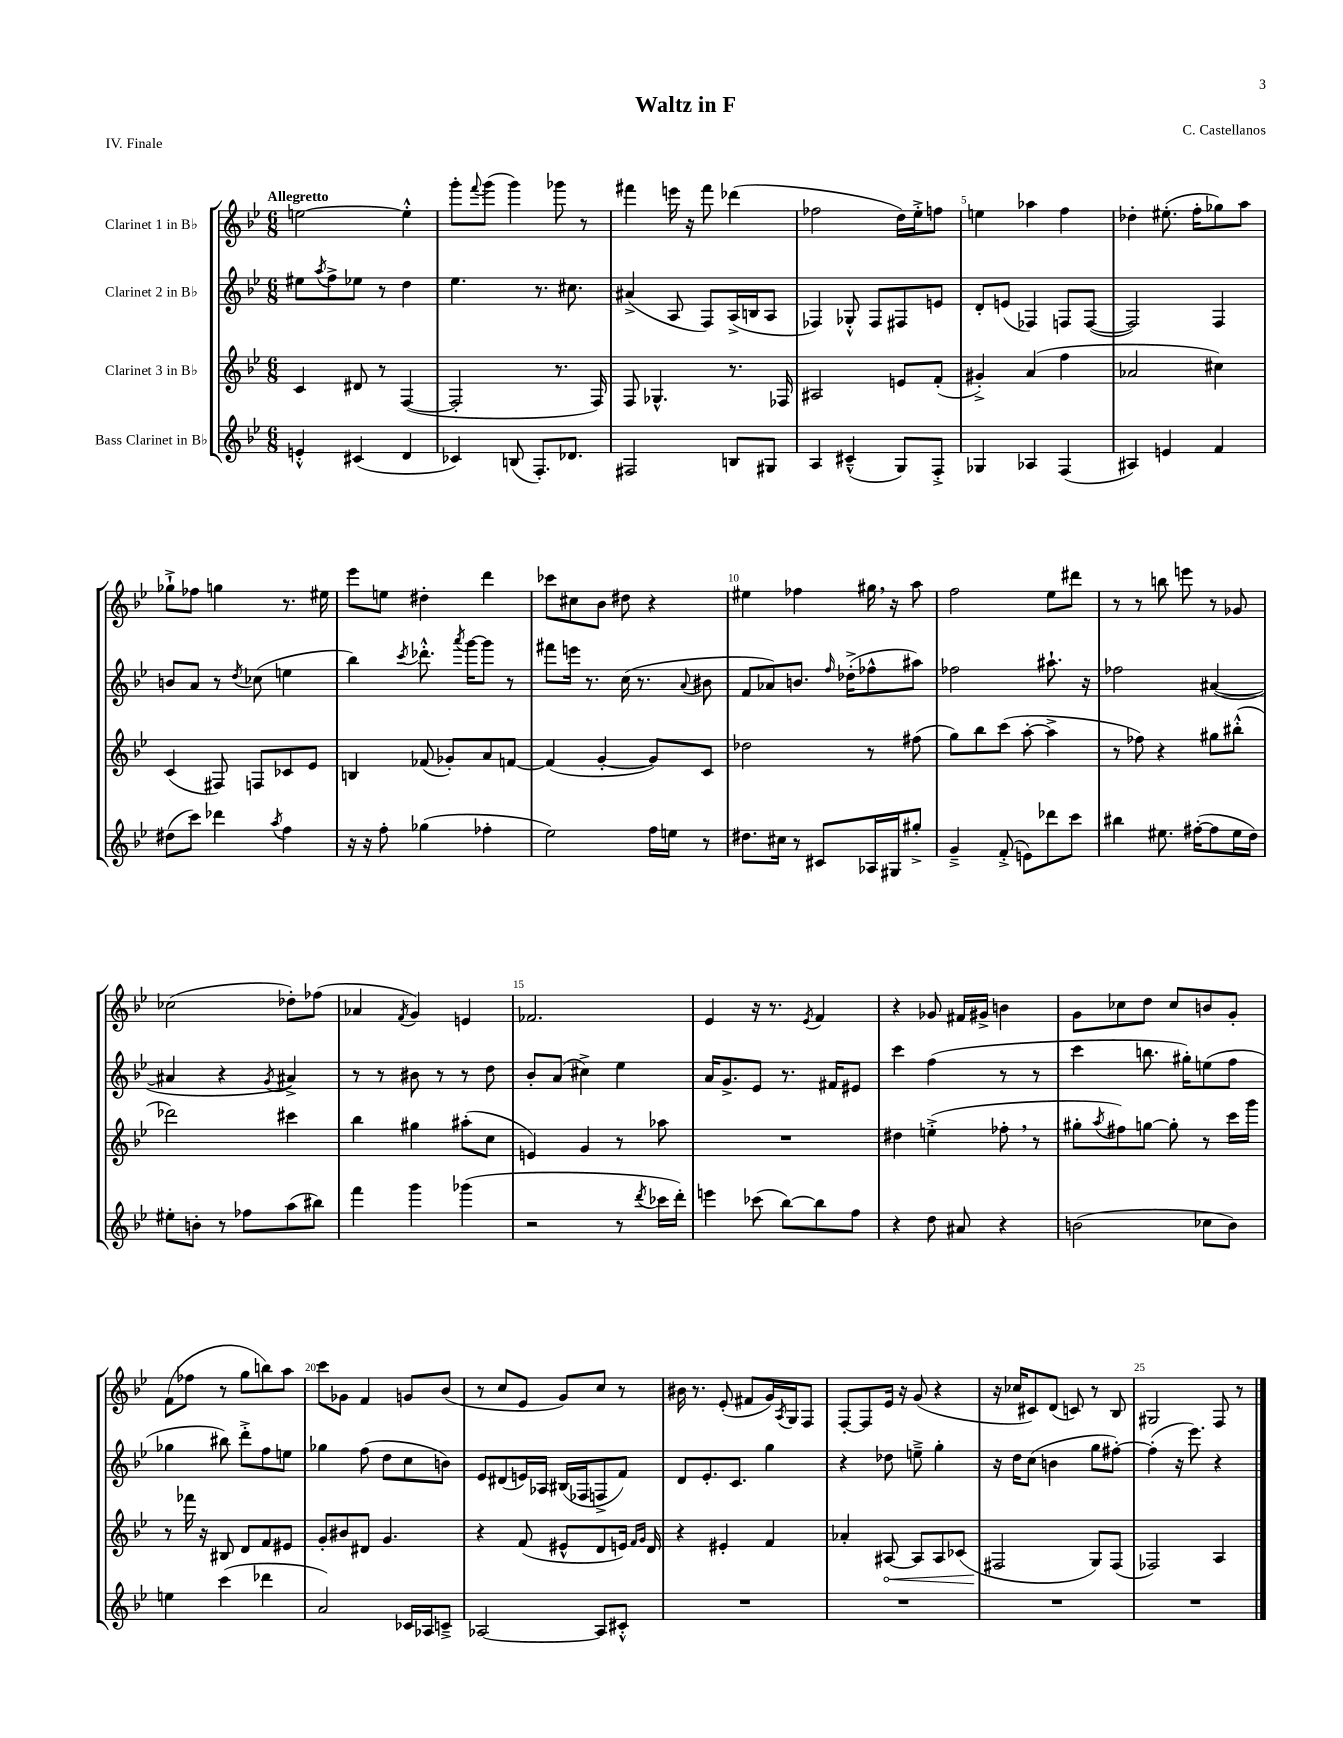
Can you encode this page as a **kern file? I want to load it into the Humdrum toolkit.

**kern	**kern	**kern	**kern
*staff4	*staff3	*staff2	*staff1
*clefG2	*clefG2	*clefG2	*clefG2
*k[b-e-]	*k[b-e-]	*k[b-e-]	*k[b-e-]
*M6/8	*M6/8	*M6/8	*M6/8
4e'^^/	4c/	8ee#\L	[2ee\
.	.	8qaa/	.
.	.	8ff^\	.
(4c#/	8d#/	8ee-\J	.
.	8r	8r	.
4d/	([4F/	4dd\	4ee'^^\]
=	=	=	=
4c-/)	2F'/]	4.ee-\	8ggg'\L
.	.	.	8qqfff/
.	.	.	(8ggg\J
(8B/	.	.	4ggg\)
8.F'/L)	.	8.r	.
.	8.r	.	8ggg-\
8.d-/J	.	8.cc#\	.
.	.	.	8r
.	16F/)	.	.
=	=	=	=
2F#/	8F/	(4a#^/	4fff#\
.	4.G-^^/	.	.
.	.	8A/	16eee\
.	.	.	16r
.	.	8F/L)	8fff#\
8B/L	8.r	(16A^/L	(4ddd-\
.	.	16B/J	.
8G#/J	.	8A/J	.
.	16F-/	.	.
=	=	=	=
4A/	2A#/	4F-/)	2ff-\
(4c#~^^/	.	8G-'^^/	.
.	.	8F-/L	.
8G/L)	8e/L	8F#/	16dd\LL)
.	.	.	16ee-'^\J
8F'^/J	(8f'/J	8e/J	8ff\J
=	=	=	=
4G-/	4g#'^/)	8d'/L	4ee\
.	.	(8e/J	.
4A-/	(4a/	4F-/)	4aa-\
(4F/	4ff\	8F/L	4ff\
.	.	([8F/J	.
=	=	=	=
4A#/)	2a-/	2F/])	4dd-'\
4e/	.	.	(8.ee#'\
.	.	.	16ff'\LK
4f/	4cc#\)	4F/	8gg-\)
.	.	.	8aa\J
=	=	=	=
(8dd#\L	(4c/	8b/L	8gg-`^\L
8ccc\J)	.	8a/J	8ff-\J
4ddd-\	8F#/)	8r	4gg\
.	.	8qdd/	.
.	8F/L	(8cc-\	.
8qaa/	.	.	.
4ff\	8c-/	4ee\	8.r
.	8e-/J	.	.
.	.	.	16ee#\
=	=	=	=
16r	4B/	4bb-\)	8eee-\L
16r	.	.	.
8ff'\	.	.	8ee\J
.	.	8qccc/	.
(4gg-\	(8f-/	8.ddd-'^^\	4dd#'\
.	8g-'/L)	.	.
.	.	8qaaa/	.
.	.	[16ggg\LK	.
4ff-'\	8a/	8ggg\]J	4ddd\
.	[8f/J	8r	.
=	=	=	=
2ee-\)	(4f/]	8fff#\L	8ccc-\L
.	.	16eee\Jk	8cc#\
.	.	8.r	.
.	[4g'/	.	8b-\J
.	.	(16cc\	8dd#\
.	.	8.r	.
16ff\LL	8g/]L)	.	4r
16ee\JJ	.	.	.
.	.	8qqa/	.
8r	8c/J	8b#\	.
=	=	=	=
8.dd#\L	2dd-\	8f/L	4ee#\
.	.	8a-/)	.
16cc#\Jk	.	.	.
8r	.	8.b/J	4ff-\
8c#/L	.	.	.
.	.	16qqff/	.
.	.	(16dd-'^\LK	.
16A-/L	8r	8ff-^^\	16gg#\
16G#/J	.	.	16r
8gg#'^/J	(8ff#\	8aa#\J)	8aa\
=	=	=	=
4g~^/	8gg\L)	2ff-\	2ff\
.	8bb-\	.	.
(8f'^/	(8ccc\J	.	.
8e\L)	[8aa'\	.	.
8ddd-\	4aa^\]	8.aa#`\	8ee-\L
8ccc\J	.	.	8ddd#\J
.	.	16r	.
=	=	=	=
4bb#\	8r	2ff-\	8r
.	8ff-\)	.	8r
8.ee#\	4r	.	8bb\
.	.	.	8eee\
([16ff#'\LK	.	.	.
8ff#\]	8gg#\L	([4a#/	8r
16ee#\L	(8bb#'^^\J	.	8g-/
16dd\JJ)	.	.	.
=	=	=	=
8ee#'\L	2ddd-\)	4a#/]	(2cc-\
8b'\J	.	.	.
8r	.	4r	.
8ff-\L	.	.	.
.	.	8qg/	.
(8aa\	4ccc#\	4a#^/)	8dd-'\L)
8bb#\J)	.	.	(8ff-\J
=	=	=	=
4fff\	4bb-\	8r	4a-/
.	.	8r	.
.	.	.	8qf/
4ggg\	4gg#\	8b#\	4g/)
.	.	8r	.
(4ggg-\	(8aa#'\L	8r	4e/
.	8cc\J	8dd\	.
=	=	=	=
2r	4e/)	8b-'/L	2.f-/
.	.	(8a/J	.
.	4g/	4cc#^\)	.
8r	8r	4ee-\	.
8qddd/	.	.	.
16ccc-\LL	8aa-\	.	.
16ddd'\JJ)	.	.	.
=	=	=	=
4eee\	2.r	16a/LK	4e-/
.	.	8.g^/	.
(8ccc-\	.	8e-/J	16r
.	.	.	8.r
[8bb-\L)	.	8.r	.
.	.	.	8qe-/
8bb-\]	.	.	4f/
.	.	16f#/LK	.
8ff\J	.	8e#/J	.
=	=	=	=
4r	4dd#\	4ccc\	4r
8dd\	(4ee'^\	(4ff\	8g-/
8a#/	.	.	16f#/LL
.	.	.	16g#^/JJ
4r	8ff-'\	8r	4b\
.	8r	8r	.
=	=	=	=
(2b\	8gg#'\L	4ccc\	8g\L
.	8qaa/	.	.
.	8ff#\)	.	8cc-\
.	[8gg\J	8.bb\	8dd\J
.	8gg'\]	.	8cc-/L
.	.	16gg#'\LK)	.
8cc-\L	8r	(8ee\	8b/
8b\J)	16ccc\LL	8ff\J	8g'/J
.	16ggg\JJ	.	.
=	=	=	=
4ee\	8r	4gg-\	(8f\L
.	16fff-\	.	8ff-\J
.	16r	.	.
(4ccc\	8B#/	8bb#\)	8r
.	8d/L	8ddd'^\L	8gg\L
4ddd-\	8f/	8ff\	8bb\)
.	8e#/J	8ee\J	8aa\J
=	=	=	=
2a/)	8g'/L	4gg-\	8ccc\L
.	8b#/	.	8g-\J
.	8d#/J	(8ff\	4f/
.	4.g/	8dd\L	.
16c-/LL	.	8cc\	8g/L
16A-/J	.	.	.
8c~^/J	.	8b\J)	(8b-/J
=	=	=	=
[2A-/	4r	8e-/L	8r
.	.	(8d#/	8cc/L
.	(8f/	16e/L)	8e-/J
.	.	16A-/JJ	.
.	8e#^^/L	(16B#/LL	8g/L)
.	.	16F-/J	.
8A-/]L	8d/	8F^/	8cc/J
8c#'^^/J	16e/Jk)	8f/J)	8r
.	16qqf/LL	.	.
.	16qqg/JJ	.	.
.	16d/	.	.
=	=	=	=
2.r	4r	8d/L	16b#\
.	.	.	8.r
.	.	8.e-'/	.
.	4e#'/	.	(8e-'/
.	.	8.c/J	.
.	.	.	8f#/L
.	4f/	4gg\	16g/L)
.	.	.	8qA/
.	.	.	16G/J
.	.	.	8F/J
=	=	=	=
2.r	4a-'/	4r	[8F'/L
.	.	.	8F/]
.	[8A#/	8dd-\	16e-/Jk
.	.	.	16r
.	8A#/]L	8ee~^\	(8g/
.	8A#/	4gg'\	4r
.	(8c-/J	.	.
=	=	=	=
2.r	2F#/	16r	16r
.	.	16dd\LK	16cc-/LK
.	.	(8cc\J	8c#/)
.	.	4b\	(8d/J
.	.	.	8c/)
.	8G/L)	8gg\L	8r
.	(8F#/J	[8ff#'\J)	8B-/
=	=	=	=
2.r	2F-/)	(4ff#'\]	2G#/
.	.	16r	.
.	.	8.eee-\)	.
.	4A/	4r	8F/
.	.	.	8r
==	==	==	==
*-	*-	*-	*-
